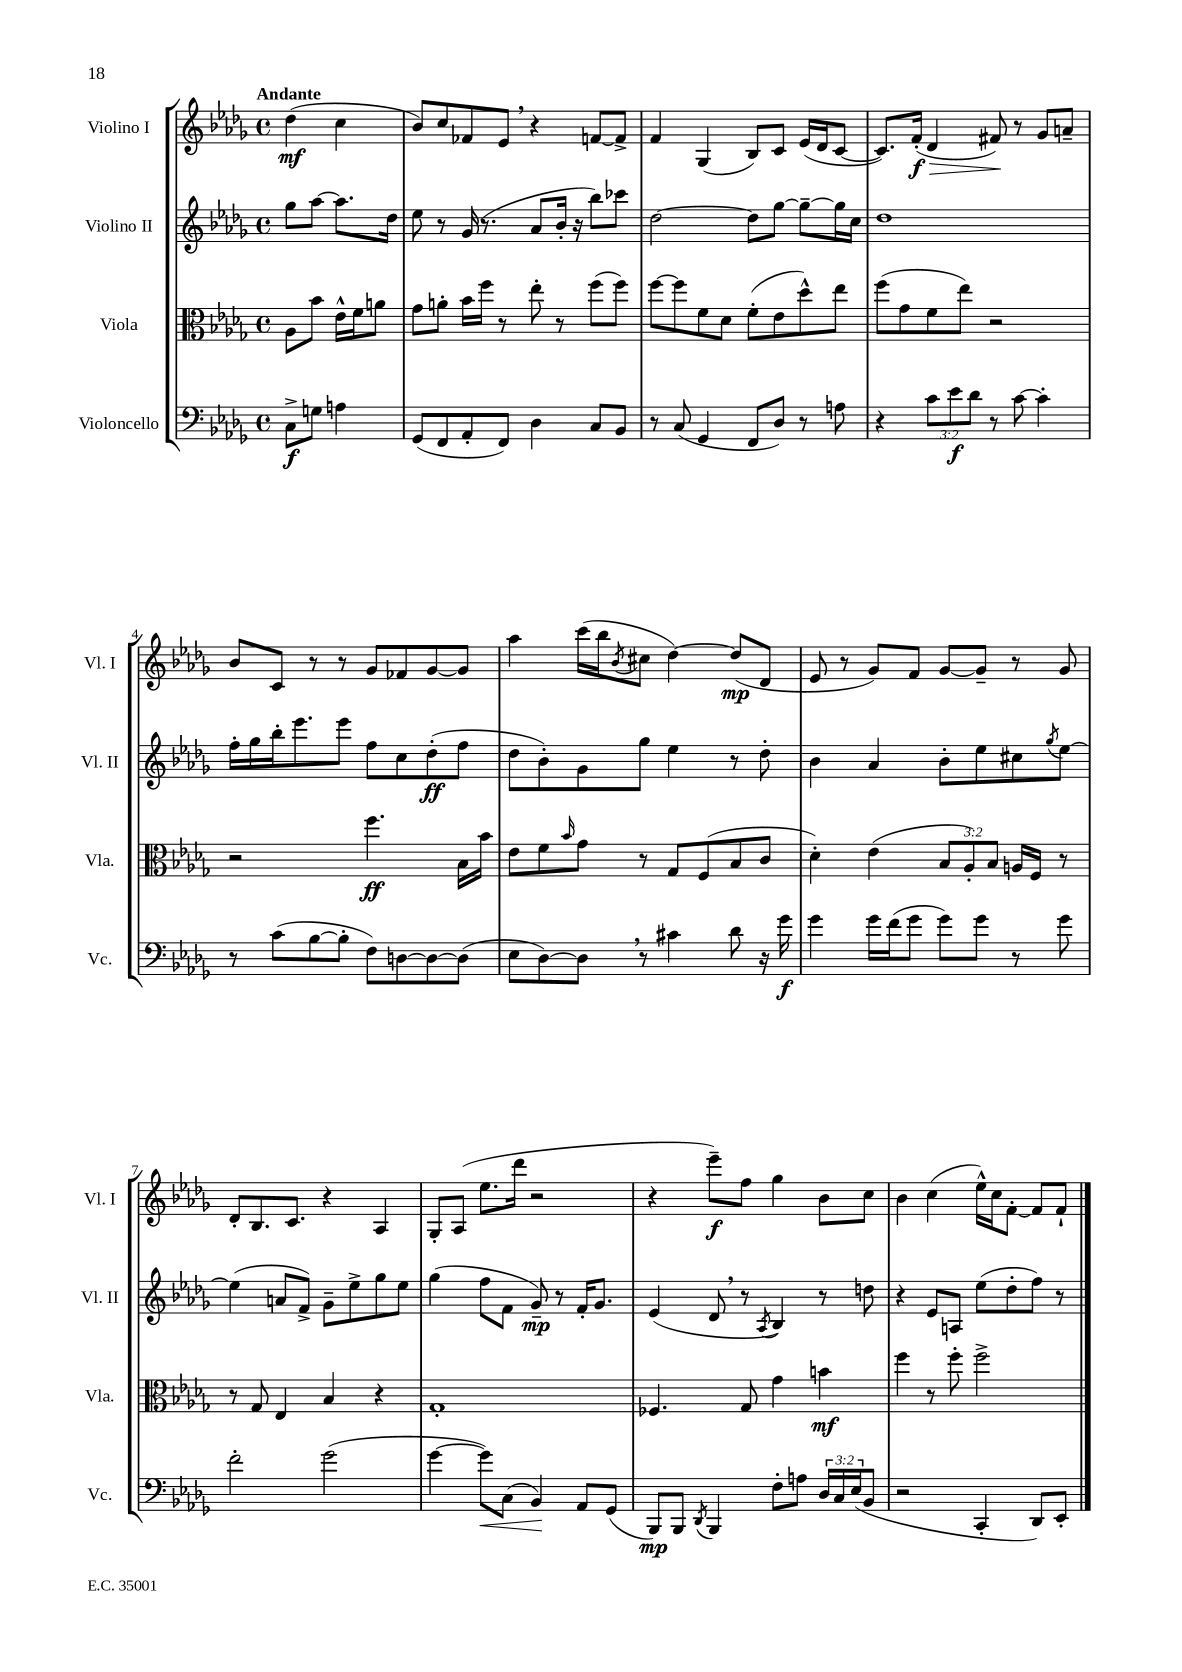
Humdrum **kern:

**kern	**kern	**kern	**kern
*staff4	*staff3	*staff2	*staff1
*clefF4	*clefC3	*clefG2	*clefG2
*k[b-e-a-d-g-]	*k[b-e-a-d-g-]	*k[b-e-a-d-g-]	*k[b-e-a-d-g-]
*M4/4	*M4/4	*M4/4	*M4/4
*met(c)	*met(c)	*met(c)	*met(c)
8C^	8A-	8gg-	(4dd-
8G	8b-	[8aa-	.
4A	16e-^^	8.aa-]	4cc
.	16f	.	.
.	8a	.	.
.	.	16dd-	.
=	=	=	=
(8GG-	8g-	8ee-	8b-)
8FF	8a'	8r	8cc
8AA-'	16b-	(16g-	8f-
.	16ff	8.r	.
8FF)	8r	.	8e-
4D-	8ee-'	8a-	4r
.	8r	16b-'	.
.	.	16r	.
8C	(8ff	8bb-)	[8f
8BB-	8ff)	8ccc-	8f^]
=	=	=	=
8r	[8ff	[2dd-	4f
(8C	8ff]	.	.
4GG-	8f	.	(4G-
.	8d-	.	.
8FF	(8f'	8dd-]	8B-)
8D-)	8e-	[8gg-	8c
8r	8dd-^^)	8gg-~_	(16e-
.	.	.	16d-
8A	8ee-	16gg-]	[8c
.	.	16cc	.
=	=	=	=
4r	(8ff	1dd-	8.c])
.	8g-	.	.
.	.	.	(16f'
12c	8f	.	4d-
12e-	.	.	.
.	8ee-)	.	.
12d-	.	.	.
8r	2r	.	8f#)
[8c	.	.	8r
4c']	.	.	8g-
.	.	.	8a~
=	=	=	=
8r	2r	16ff'	8b-
.	.	16gg-	.
(8c	.	16bb-'	8c
.	.	8.eee-	.
[8B-	.	.	8r
8B-']	.	8eee-	8r
8F)	4.ff	8ff	8g-
[8D	.	8cc	8f-
8D_	.	(8dd-'	[8g-
(8D]	16B-	8ff	8g-]
.	16b-	.	.
=	=	=	=
8E-	8e-	8dd-	4aa-
[8D-)	8f	8b-')	.
.	16qqb-	.	.
8D-]	8g-	8g-	(16ccc
.	.	.	16bb-
.	.	.	8qb-
8r	8r	8gg-	8cc#
4c#	8G-	4ee-	[4dd-)
.	(8F	.	.
8d-	8B-	8r	(8dd-]
16r	8c	8dd-'	8d-
16g-	.	.	.
=	=	=	=
4g-	4d-')	4b-	8e-
.	.	.	8r
16g-	(4e-	4a-	8g-)
(16f	.	.	.
8g-	.	.	8f
8g-)	12B-	8b-'	[8g-
.	12A-')	.	.
8g-	.	8ee-	8g-~]
.	12B-	.	.
8r	16A	8cc#	8r
.	16F	.	.
.	.	8qgg-	.
8g-	8r	[8ee-	8g-
=	=	=	=
2f'	8r	(4ee-]	8d-'
.	8G-	.	8.B-
.	4E-	8a	.
.	.	.	8.c
.	.	8f^)	.
(2g-	4B-	8g-~	4r
.	.	8ee-^	.
.	4r	8gg-	4A-
.	.	8ee-	.
=	=	=	=
[4g-	1G-'	(4gg-	8G-'
.	.	.	(8A-
8g-])	.	8ff	8.ee-
(8C	.	8f	.
.	.	.	16ddd-
4BB-)	.	8g-~)	2r
.	.	8r	.
8AA-	.	16f'	.
.	.	8.g-	.
(8GG-	.	.	.
=	=	=	=
8BBB-)	4.F-	(4e-	4r
8BBB-	.	.	.
8qDD-	.	.	.
4BBB-	.	8d-	8eee-~)
.	8G-	8r	8ff
.	.	8qA-	.
8F'	4g-	4B-)	4gg-
8A	.	.	.
24D-	4b	8r	8b-
24C	.	.	.
(24E-	.	.	.
8BB-	.	8dd	8cc
=	=	=	=
2r	4ff	4r	4b-
.	8r	8e-	(4cc
.	8ff'	8A	.
4CC'	2ff^	(8ee-	16ee-^^)
.	.	.	16cc
.	.	8dd-'	[8f'
8DD-)	.	8ff)	8f]
8EE-'	.	8r	8f`
==	==	==	==
*-	*-	*-	*-
